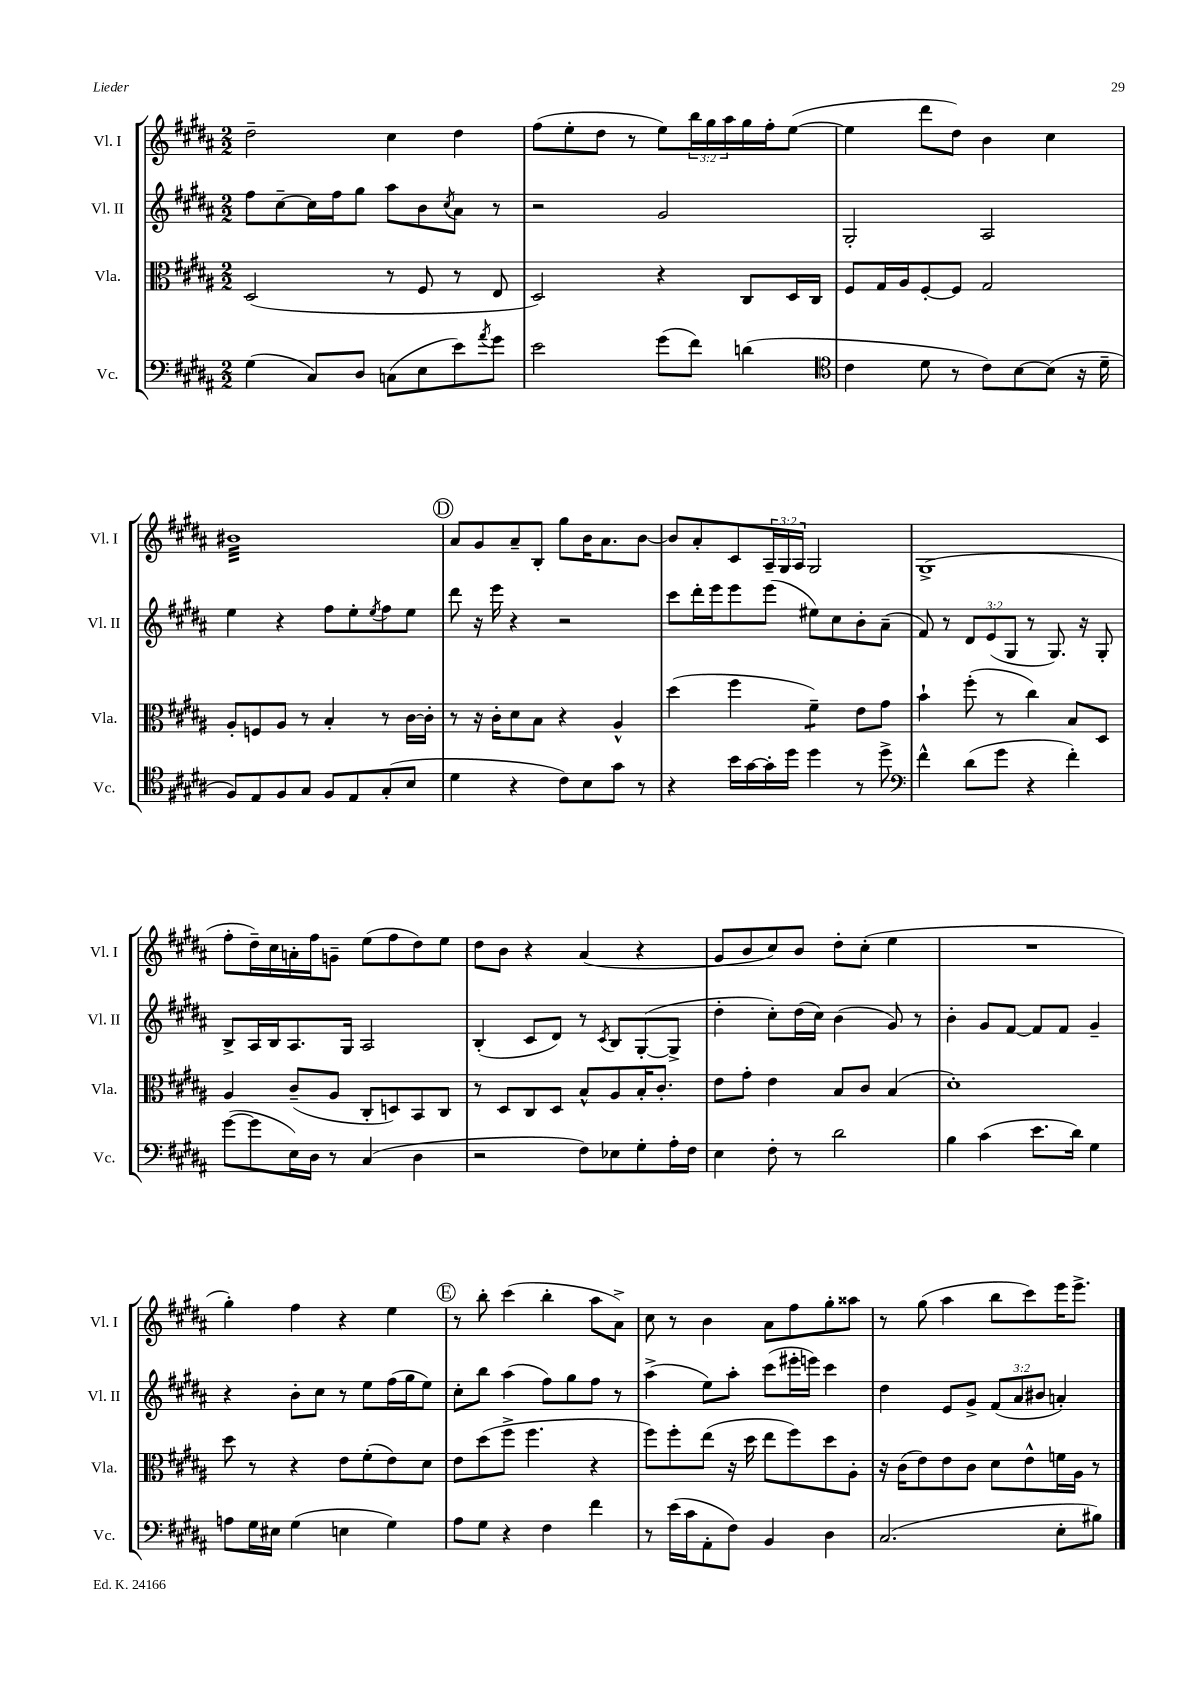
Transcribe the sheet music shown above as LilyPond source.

<<
\new StaffGroup <<
\new Staff = "s0" \with { instrumentName = "Vl. I" shortInstrumentName = "Vl. I" } {
    \clef treble \key b \major \numericTimeSignature \time 2/2 \override Staff.TupletNumber.text = #tuplet-number::calc-fraction-text
    dis''2-- cis''4 dis''4 |
    fis''8( e''8-. dis''8 r8 e''8) \tuplet 3/2 { b''16 gis''16 ais''16 } gis''16 fis''16-. e''8~( |
    e''4 dis'''8 dis''8) b'4 cis''4 |
    bis'1:32 |
    \mark \markup { \circle "D" } ais'8 gis'8 ais'8-- b8-. gis''8 b'16 ais'8. b'8~ |
    b'8 ais'8-. cis'8 \tuplet 3/2 { ais16-- gis16 ais16 } gis2 |
    gis1->( |
    fis''8-. dis''16--) cis''16 a'16-. fis''16 g'8-- e''8( fis''8 dis''8) e''8 |
    dis''8 b'8 r4 ais'4( r4 |
    gis'8 b'8 cis''8) b'8 dis''8-. cis''8-.( e''4 |
    R1 |
    gis''4-.) fis''4 r4 e''4 |
    \mark \markup { \circle "E" } r8 b''8-. cis'''4( b''4-. ais''8 ais'8->) |
    cis''8 r8 b'4 ais'8 fis''8 gis''8-. aisis''8 |
    r8 gis''8( ais''4 b''8 cis'''8) e'''16 e'''8.-> \bar "|." |
}
\new Staff = "s1" \with { instrumentName = "Vl. II" shortInstrumentName = "Vl. II" } {
    \clef treble \key b \major \numericTimeSignature \time 2/2 \override Staff.TupletNumber.text = #tuplet-number::calc-fraction-text
    fis''8 cis''8~-- cis''16 fis''16 gis''8 ais''8 b'8 \acciaccatura { cis''8 } ais'8 r8 |
    r2 gis'2 |
    gis2-. ais2 |
    e''4 r4 fis''8 e''8-. \acciaccatura { e''8 } fis''8 e''8 |
    \mark \markup { \circle "D" } dis'''8 r16 e'''16 r4 r2 |
    cis'''8 dis'''16-. e'''16 e'''8 e'''8( eis''8) cis''8 b'8-. ais'8--( |
    fis'8) r8 \tuplet 3/2 { dis'8 e'8( gis8 } r8 gis8.) r16 gis8-. |
    b8-> ais16 b16 ais8. gis16 ais2 |
    b4-.( cis'8 dis'8) r8 \acciaccatura { cis'8 } b8 gis8~-.( gis8-> |
    dis''4-. cis''8-.) dis''16( cis''16) b'4( gis'8) r8 |
    b'4-. gis'8 fis'8~ fis'8 fis'8 gis'4-- |
    r4 b'8-. cis''8 r8 e''8 fis''16( gis''16 e''8) |
    \mark \markup { \circle "E" } cis''8-. b''8 ais''4( fis''8) gis''8 fis''8 r8 |
    ais''4->( e''8) ais''8-. cis'''8( eis'''16-. e'''16) cis'''4 |
    dis''4 e'8 gis'8-> \tuplet 3/2 { fis'8( ais'8 bis'8 } a'4-.) \bar "|." |
}
\new Staff = "s2" \with { instrumentName = "Vla." shortInstrumentName = "Vla." } {
    \clef alto \key b \major \numericTimeSignature \time 2/2
    dis2( r8 fis8 r8 e8 |
    dis2) r4 cis8 dis16 cis16 |
    fis8 gis16 ais16 fis8~-. fis8 gis2 |
    ais8-. f8 ais8 r8 b4-. r8 cis'16~ cis'16-. |
    \mark \markup { \circle "D" } r8 r16 cis'16-. dis'8 b8 r4 ais4-^ |
    dis''4( fis''4 fis'4:8--) e'8 gis'8 |
    b'4-! fis''8-.( r8 cis''4) b8 dis8 |
    ais4 cis'8--( ais8 cis8-. d8) b,8 cis8 |
    r8 dis8 cis8 dis8 b8-^ ais8 b16-. cis'8.-. |
    e'8 gis'8-. e'4 b8 cis'8 b4( |
    dis'1-.) |
    dis''8 r8 r4 e'8 fis'8-.( e'8) dis'8 |
    \mark \markup { \circle "E" } e'8 dis''8( fis''8-> fis''4. r4 |
    fis''8) fis''8-. e''8( r16 dis''16 e''8 fis''8) dis''8 ais8-. |
    r16 cis'16( e'8) e'8 cis'8 dis'8 e'8-^ f'16 ais16 r8 \bar "|." |
}
\new Staff = "s3" \with { instrumentName = "Vc." shortInstrumentName = "Vc." } {
    \clef bass \key b \major \numericTimeSignature \time 2/2
    gis4( cis8) dis8 c8( e8 e'8) \acciaccatura { ais'8 } gis'8 |
    e'2 gis'8( fis'8) d'4( |
    \clef tenor cis'4 dis'8 r8 cis'8) b8~ b8( r16 dis'16-- |
    fis8) e8 fis8 gis8 fis8 e8 gis8-.( b8 |
    \mark \markup { \circle "D" } dis'4 r4 cis'8) b8 gis'8 r8 |
    r4 b'16 gis'16~ gis'16-. dis''16 dis''4 r8 dis''8-> |
    \clef bass fis'4-^ dis'8( gis'8 r4 fis'4-.) |
    gis'8~( gis'8 e16) dis16 r8 cis4( dis4 |
    r2 fis8) ees8 gis8-. ais16-. fis16 |
    e4 fis8-. r8 dis'2 |
    b4 cis'4( e'8. dis'16) gis4 |
    a8 gis16 eis16 gis4( e4 gis4) |
    \mark \markup { \circle "E" } ais8 gis8 r4 fis4 fis'4 |
    r8 e'16( cis'16 ais,8-. fis8) b,4 dis4 |
    cis2.( e8-. bis8) \bar "|." |
}
>>
>>
\layout { \context { \Score \remove "Bar_number_engraver" } }
